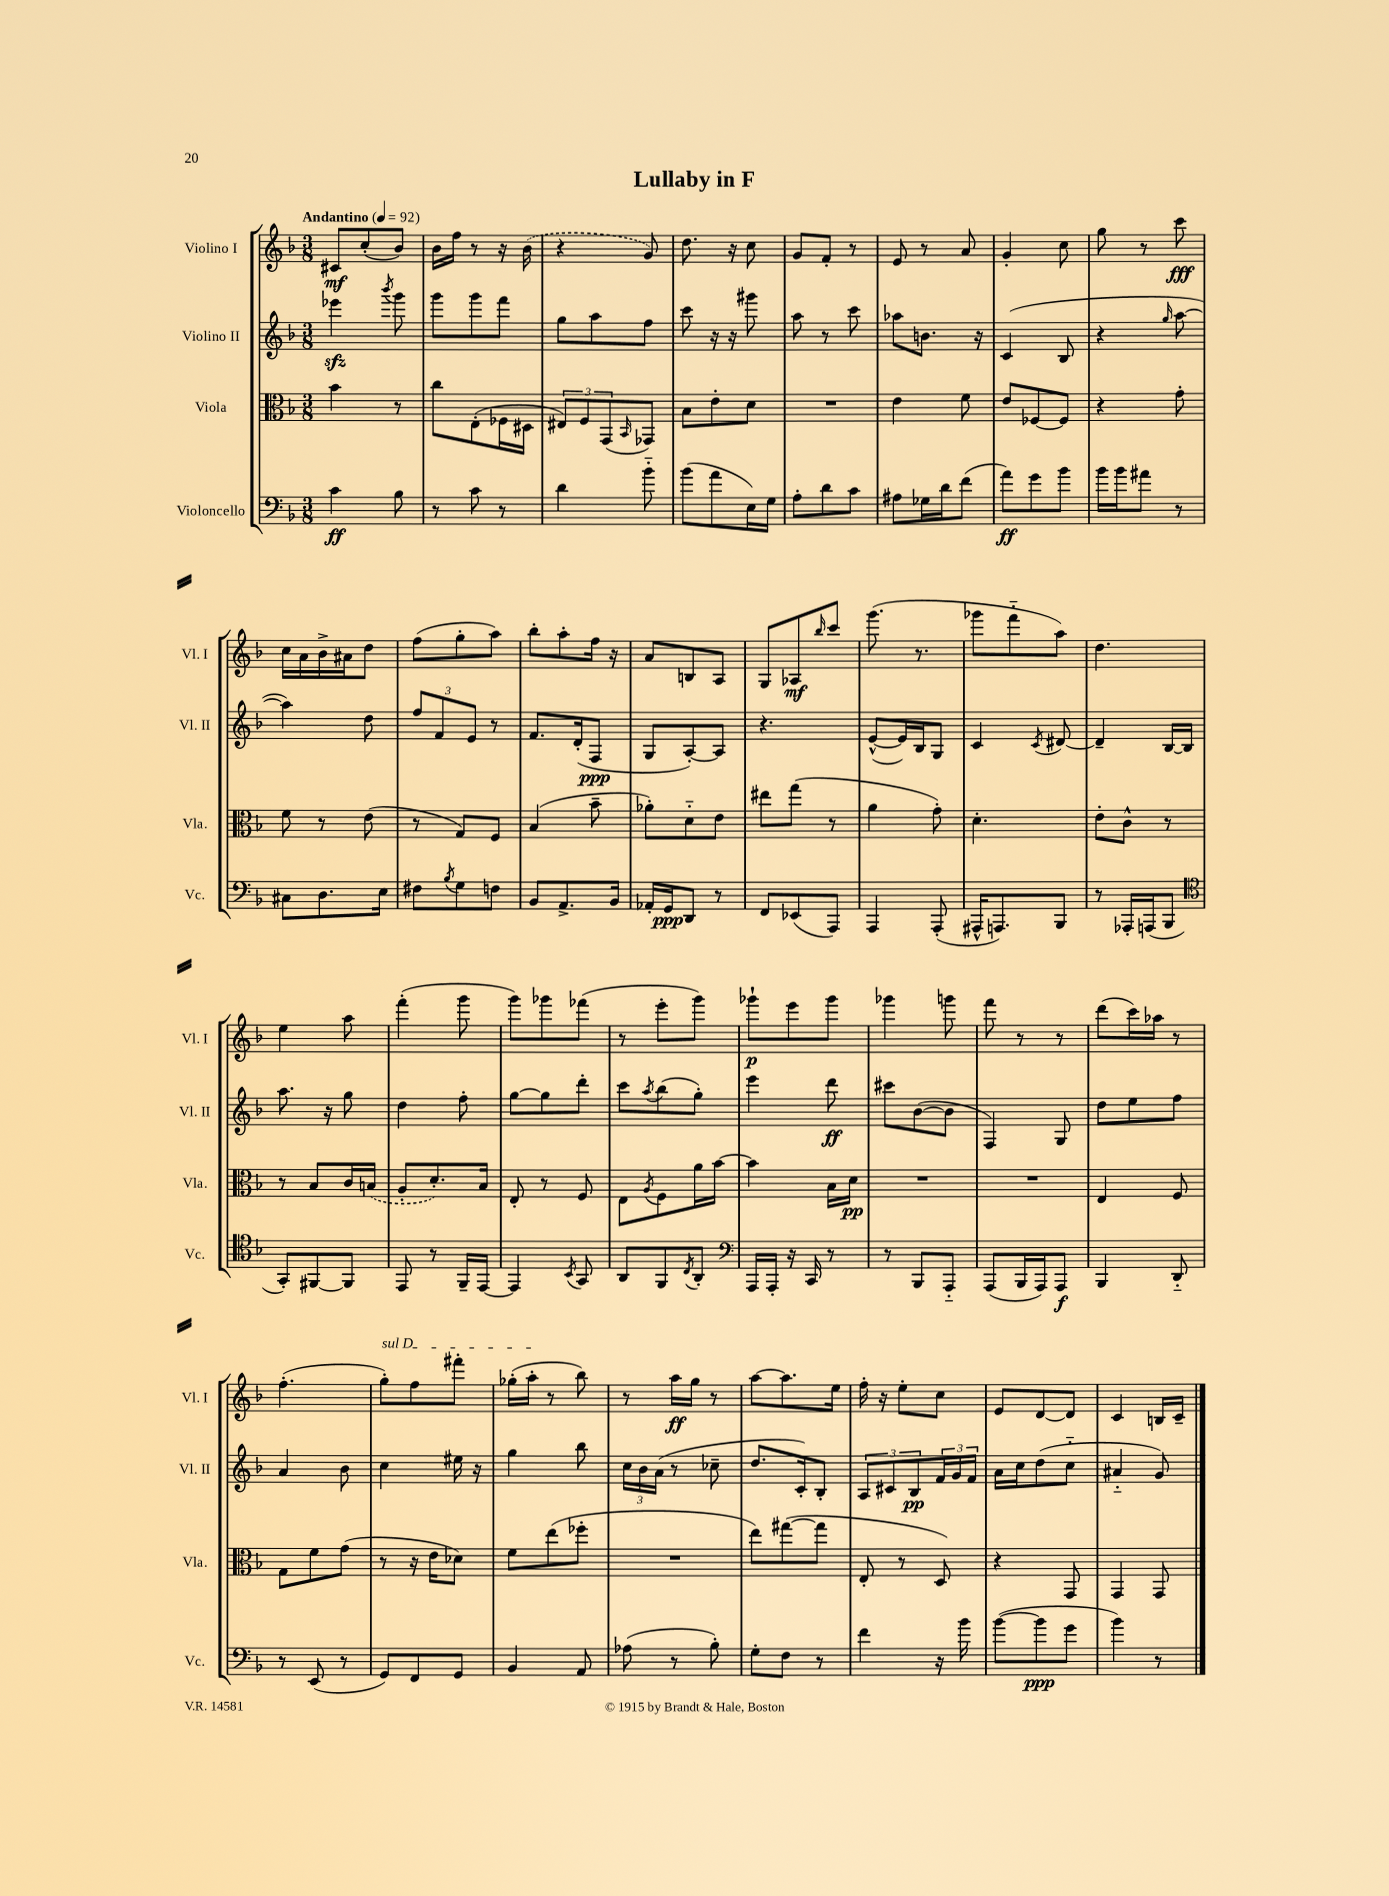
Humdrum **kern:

**kern	**kern	**kern	**kern
*staff4	*staff3	*staff2	*staff1
*clefF4	*clefC3	*clefG2	*clefG2
*k[b-]	*k[b-]	*k[b-]	*k[b-]
*M3/8	*M3/8	*M3/8	*M3/8
*MM92	*MM92	*MM92	*MM92
4c	4b-	4eee-	8c#
.	.	.	(8cc'
.	.	8qbbb-	.
8B-	8r	8ggg	8b-)
=	=	=	=
8r	8cc	8ggg	16b-
.	.	.	16ff
8c	(8E'	8ggg	8r
8r	16F-	8fff	16r
.	16D#	.	(16b-
=	=	=	=
4d	12E#)	8gg	4r
.	12F	.	.
.	.	8aa	.
.	(12GG	.	.
.	16qqBB-	.	.
8b-'~	8GG-)	8ff	8g)
=	=	=	=
(8b-	8B-	8ccc	8.dd
8a	8e'	16r	.
.	.	16r	16r
16E)	8d	8ggg#	8cc
16G	.	.	.
=	=	=	=
8A'	4.r	8aa	8g
8d	.	8r	8f'
8c	.	8ccc	8r
=	=	=	=
8A#	4e	8aa-	8e
16G-	.	8.b	8r
16d	.	.	.
(8f	8f	.	8a
.	.	16r	.
=	=	=	=
8a)	8e	(4c	4g'
8g	[8F-	.	.
8b-	8F-]	8B-	8cc
=	=	=	=
16b-	4r	4r	8gg
16b-	.	.	.
8a#	.	.	8r
.	.	16qqgg	.
8r	8g'	[8aa	8ccc
=	=	=	=
8C#	8f	4aa])	16cc
.	.	.	16a
8.D	8r	.	16b-^
.	.	.	16a#
.	(8e	8dd	8dd
16E	.	.	.
=	=	=	=
8F#	8r	12ff	(8ff
.	.	12f	.
8qB-	.	.	.
8G	8G)	.	8gg'
.	.	12e	.
8F	8F	8r	8aa)
=	=	=	=
8BB-	(4B-	8.f	8bb-'
8.AA^	.	.	8aa'
.	.	(16d'	.
.	8b-~	8F	16ff
16BB-	.	.	16r
=	=	=	=
16AA-'	8a-')	8G	8a
16GG	.	.	.
8DD	8d'~	[8A')	8B
8r	8e	8A]	8A
=	=	=	=
8FF	8ee#	4.r	8G
(8EE-	(8gg	.	8A-
.	.	.	16qqbb-
8AAA)	8r	.	8ccc
=	=	=	=
4AAA	4a	([8e^^	(8.ggg
.	.	16e])	.
.	.	16B-	8.r
(8AAA'	8g')	8G	.
=	=	=	=
16AAA#^^	4.d'	4c	8ggg-
8.AAA)	.	.	.
.	.	.	8fff'~
.	.	8qc	.
8BBB-	.	[8d#	8aa)
=	=	=	=
8r	8e'	4d#~]	4.dd
16AAA-'	8c^^	.	.
(16AAA	.	.	.
8BBB-	8r	[16B-	.
.	.	16B-]	.
=	=	=	=
*clefC4	*	*	*
8GG')	8r	8.aa	4ee
[8FF#	8B-	.	.
.	.	16r	.
8FF#]	16c	8gg	8aa
.	(16B	.	.
=	=	=	=
8EE	8A'	4dd	(4fff'
8r	8.d')	.	.
16FF~	.	8ff'	8ggg
[16EE	16B-	.	.
=	=	=	=
4EE]	8E'	[8gg	8ggg)
.	8r	8gg]	8ggg-
8qBB-	.	.	.
8GG	8F	8ddd'	(8fff-
=	=	=	=
8AA	8E	8ccc	8r
.	8qA	8qaa	.
8FF	8F	(8bb-	8eee'
8qC	.	.	.
8AA'	16a	8gg')	8ggg)
.	[16b-	.	.
=	=	=	=
*clefF4	*	*	*
16AAA	4b-]	4eee	8ggg-`
16AAA'	.	.	.
16r	.	.	8eee
16CC	.	.	.
8r	16B-	8ddd	8ggg-
.	16d	.	.
=	=	=	=
8r	4.r	8ccc#	4ggg-
8BBB-	.	([8b-	.
8AAA'~	.	8b-]	8ggg
=	=	=	=
(8AAA	4.r	4F)	8fff
16BBB-	.	.	8r
16AAA)	.	.	.
8AAA	.	8G	8r
=	=	=	=
4BBB-	4E	8dd	(8ddd
.	.	8ee	16ccc)
.	.	.	16aa-
8DD'~	8F	8ff	8r
=	=	=	=
8r	8G	4a	(4.ff'
(8EE	8f	.	.
8r	(8g	8b-	.
=	=	=	=
8GG)	8r	4cc	8gg')
8FF	16r	.	8ff
.	16e	.	.
8GG	8d-)	16ee#	8fff#'
.	.	16r	.
=	=	=	=
4BB-	8f	4gg	(16gg-'
.	.	.	16aa'
.	(8ee	.	8r
8AA	8ff-'	8bb-	8bb-)
=	=	=	=
(8A-	4.r	24cc	8r
.	.	24b-	.
.	.	(24a	.
8r	.	8r	16aa
.	.	.	16gg
8B-')	.	8cc-~	8r
=	=	=	=
8G'	8ee)	8.dd	[8aa
8F	([8gg#	.	8.aa]
.	.	16c')	.
8r	8gg#]	8B-'	.
.	.	.	16ee
=	=	=	=
4f	8E'	12A	16ff'
.	.	.	16r
.	.	12c#	.
.	8r	.	8ee'
.	.	12B-	.
16r	8D)	24f	8cc
.	.	24g	.
16b-	.	.	.
.	.	24f	.
=	=	=	=
([8b-	4r	16a	8e
.	.	16cc	.
8b-]	.	(8dd	[8d
8g	8GG	8cc'~	8d]
=	=	=	=
4b-)	4GG	4a#'~	4c
8r	8GG	8g)	16B
.	.	.	16c~
==	==	==	==
*-	*-	*-	*-
